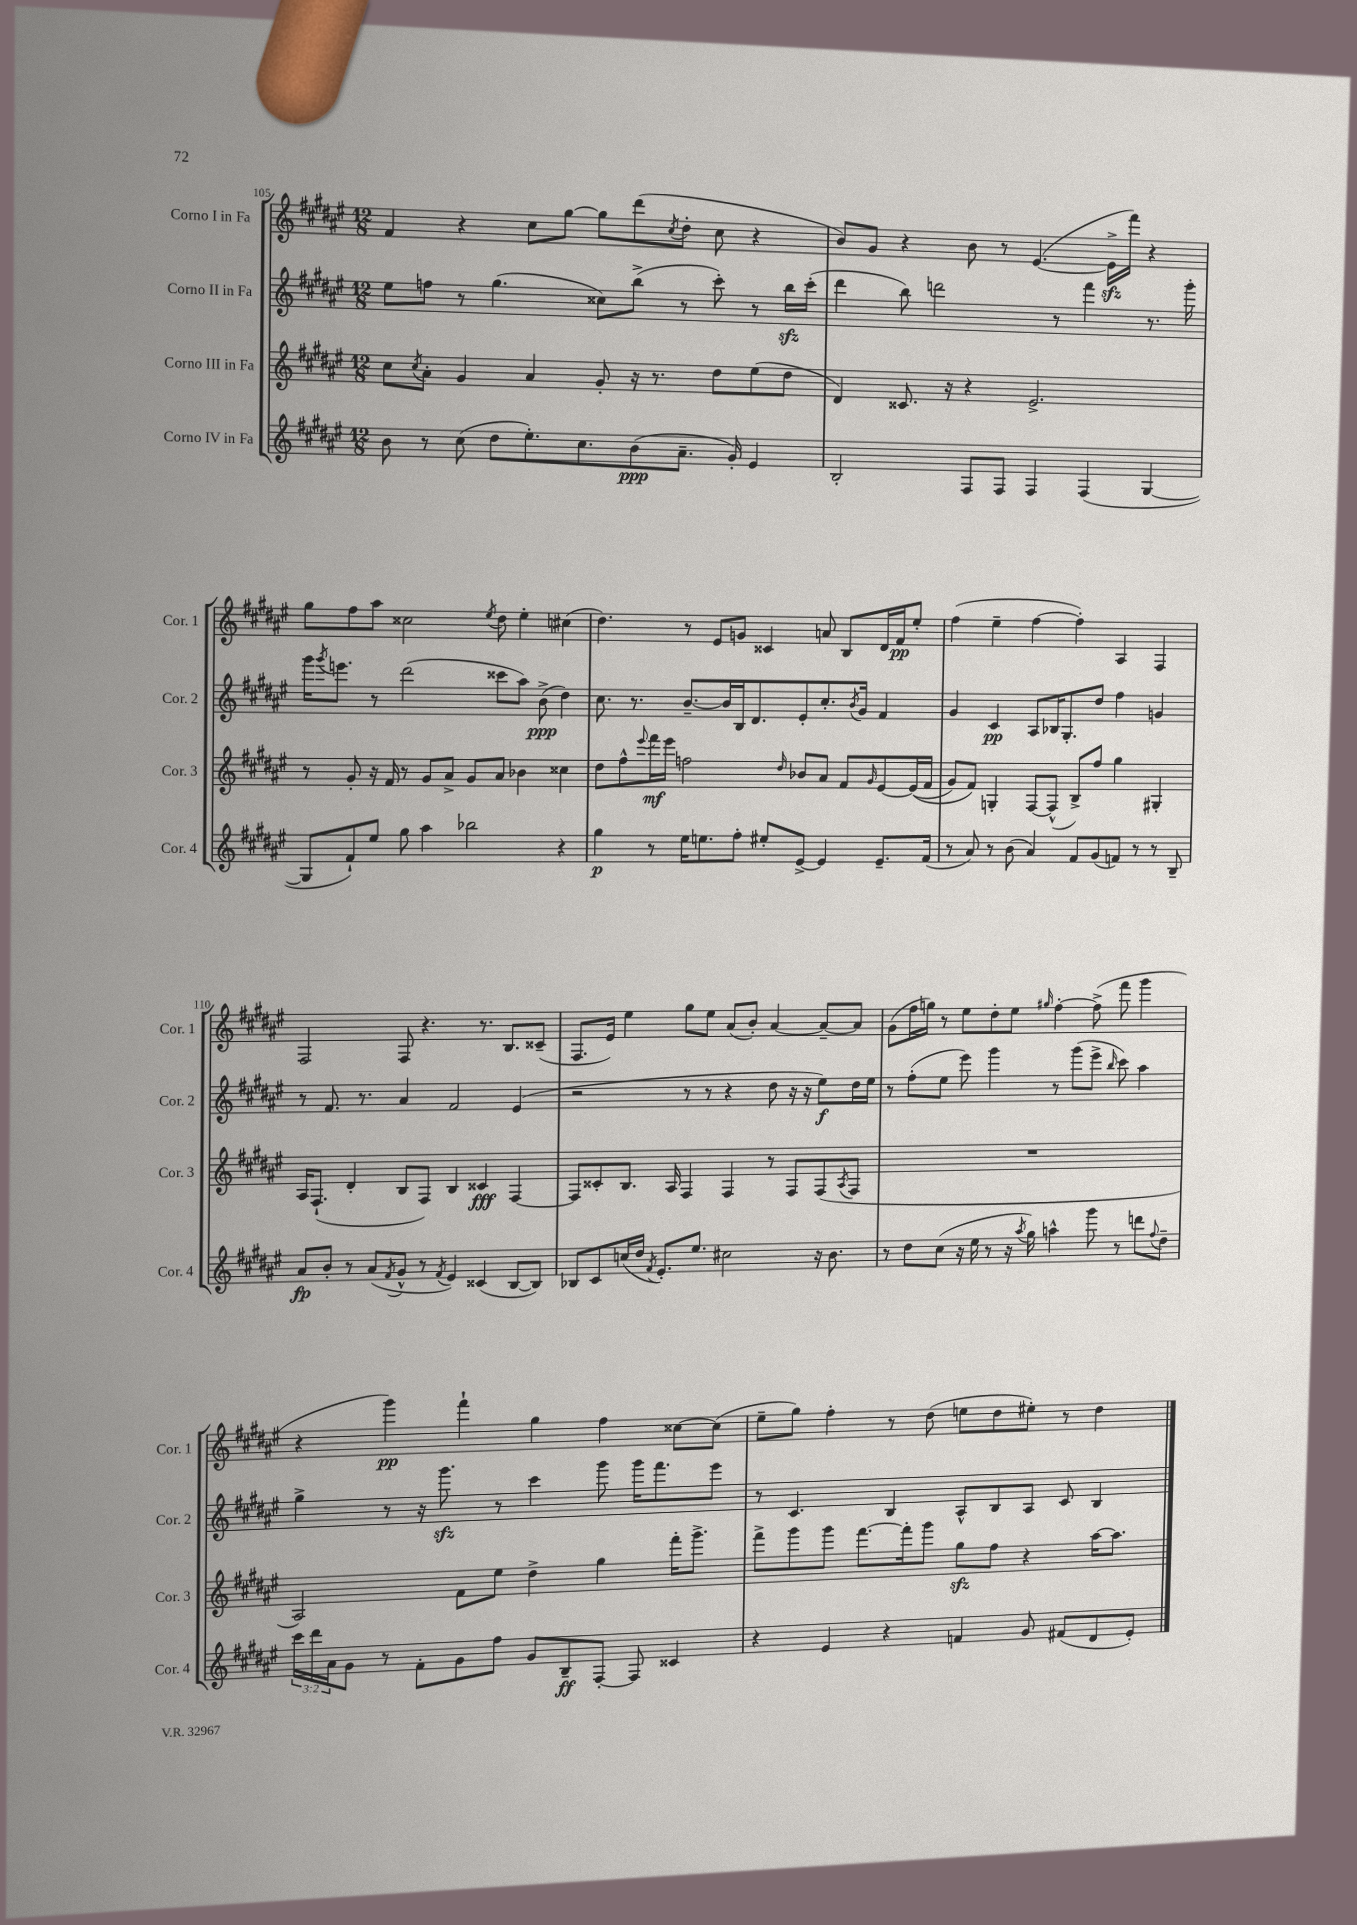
<<
\new StaffGroup <<
\new Staff = "s0" \with { instrumentName = "Corno I in Fa" shortInstrumentName = "Cor. 1" } {
    \clef treble \key fis \major \numericTimeSignature \time 12/8
    fis'4 r4 cis''8 gis''8~ gis''8 dis'''8( \acciaccatura { cis''8 } dis''8-. cis''8 r4 |
    b'8) gis'8 r4 b'8 r8 eis'4.~( eis'16->\sfz fis'''16) r4 |
    gis''8 fis''8 ais''8 cisis''2 \acciaccatura { eis''8 } dis''8 eis''4-. cis''4( |
    dis''4.) r8 eis'8 g'8 cisis'4 a'8 b8 dis'16 fis'16\pp eis''8-. |
    fis''4( eis''4-- fis''4~ fis''4-.) ais4 fis4 |
    fis2 fis8 r4. r8. b8. cisis'8--( |
    fis8. eis'16) eis''4 gis''8 eis''8 ais'8( b'8-.) ais'4~ ais'8~-- ais'8 |
    gis'8( fis''16 g''16) r8 eis''8 dis''8-. eis''8 \grace { gis''16 } fis''4~-. fis''8->( fis'''8 gis'''4 |
    r4 gis'''4\pp) fis'''4-! gis''4 fis''4 cisis''8~ cisis''8( |
    eis''8-- gis''8) fis''4-. r8 dis''8( e''8 dis''8 eis''8-.) r8 dis''4 \bar "|." |
}
\new Staff = "s1" \with { instrumentName = "Corno II in Fa" shortInstrumentName = "Cor. 2" } {
    \clef treble \key fis \major \numericTimeSignature \time 12/8
    eis''8 f''8 r8 gis''4.( cisis''8) b''8->( r8 cis'''8-.) r8 b''16\sfz cis'''16-.( |
    dis'''4 b''8) d'''2 r8 fis'''4 r8. gis'''16-. |
    gis'''16 \acciaccatura { gis'''8 } e'''8. r8 dis'''2( cisis'''8 ais''8) b'8->\ppp( dis''4) |
    cis''8. r8. b'8.~-- b'16 b16 dis'8. eis'8-. cis''8.-. \acciaccatura { b'8 } gis'16 fis'4 |
    gis'4 cis'4\pp ais8 bes16 gis8.-. dis''8 fis''4 g'4 |
    r8 fis'8. r8. ais'4 fis'2 eis'4( |
    r2 r8 r8 r4 dis''8 r16 r16 eis''8\f) dis''16 eis''16 |
    r8 fis''8-.( eis''8 eis'''8) gis'''4 r8 gis'''8( eis'''8-> \grace { b''16 } cis'''8) ais''4 |
    gis''4-> r8 r16 gis'''8.\sfz r8 cis'''4 gis'''8 gis'''16 fis'''8. eis'''8 |
    r8 cis'4. b4 ais8-^ b8 ais8 cis'8 b4 \bar "|." |
}
\new Staff = "s2" \with { instrumentName = "Corno III in Fa" shortInstrumentName = "Cor. 3" } {
    \clef treble \key fis \major \numericTimeSignature \time 12/8
    cis''8 \acciaccatura { cis''8 } ais'8-. gis'4 ais'4 gis'8-. r16 r8. dis''8 eis''8( dis''8 |
    dis'4) cisis'8. r16 r4 eis'2.-> |
    r8 gis'8-. r16 fis'16 r8 gis'8 ais'8-> gis'8 ais'8 bes'4 cisis''4 |
    dis''8 fis''8-^ \appoggiatura { eis'''8 } fis'''16\mf eis'''16 f''2 \grace { dis''16 } bes'8 ais'8 fis'8 \grace { gis'16 } eis'8~ eis'16(\( fis'16 |
    gis'8) fis'8\) g4-. fis8~ fis8-^( b8->) fis''8 gis''4 gis4-. |
    ais16 fis8.-!( dis'4-. b8 fis8) b4 cisis'4\fff fis4~ |
    fis8 cisis'8-. b8. ais16 fis4 fis4 r8 fis8 fis8( \acciaccatura { ais8 } fis8 |
    R1. |
    ais2) fis'8 eis''8 dis''4-> gis''4 fis'''16-. gis'''8.-> |
    fis'''8-> gis'''8 gis'''8 fis'''8.~ fis'''16-. gis'''8 gis''8\sfz fis''8 r4 ais''16~ ais''8. \bar "|." |
}
\new Staff = "s3" \with { instrumentName = "Corno IV in Fa" shortInstrumentName = "Cor. 4" } {
    \clef treble \key fis \major \numericTimeSignature \time 12/8 \override Staff.TupletNumber.text = #tuplet-number::calc-fraction-text
    b'8 r8 cis''8( dis''8 eis''8.-.) cis''8. b'8\ppp( ais'8.-- gis'16-.) eis'4 |
    b2-. fis8 fis8 fis4 fis4( gis4~ |
    gis8 fis'8-!) eis''8 gis''8 ais''4 bes''2 r4 |
    gis''4\p r8 eis''16 e''8. fis''8-. eis''8-. eis'8~-> eis'4 eis'8.-- fis'16( |
    r8 ais'8) r8 b'8( ais'4) fis'8 gis'8( f'8) r8 r8 b8-- |
    ais'8\fp b'8-. r8 ais'8( \acciaccatura { fis'8 } gis'8-^ r8 \acciaccatura { fis'8 } eis'4) cisis'4( b8~ b8) |
    bes8 cis'8 c''16( dis''16 \acciaccatura { fis'8 } eis'8.-.) eis''8. cis''2 r16 b'8. |
    r8 dis''8 cis''8( r16 eis''16 r8 r16 \acciaccatura { ais''8 } gis''16) a''4-^ gis'''8 r8 d'''8 \appoggiatura { fis''8 } dis''8-- |
    \tuplet 3/2 { cis'''16 dis'''16 ais'16 } gis'8 r8 fis'8-. gis'8 fis''8 gis'8 b8--\ff fis8~-. fis8 cisis'4 |
    r4 eis'4 r4 f'4 gis'8 fis'8( dis'8 eis'8-.) \bar "|." |
}
>>
>>
\layout { \context { \Score currentBarNumber = #105 \override BarNumber.break-visibility = ##(#f #t #t) barNumberVisibility = #(every-nth-bar-number-visible 5) } }
